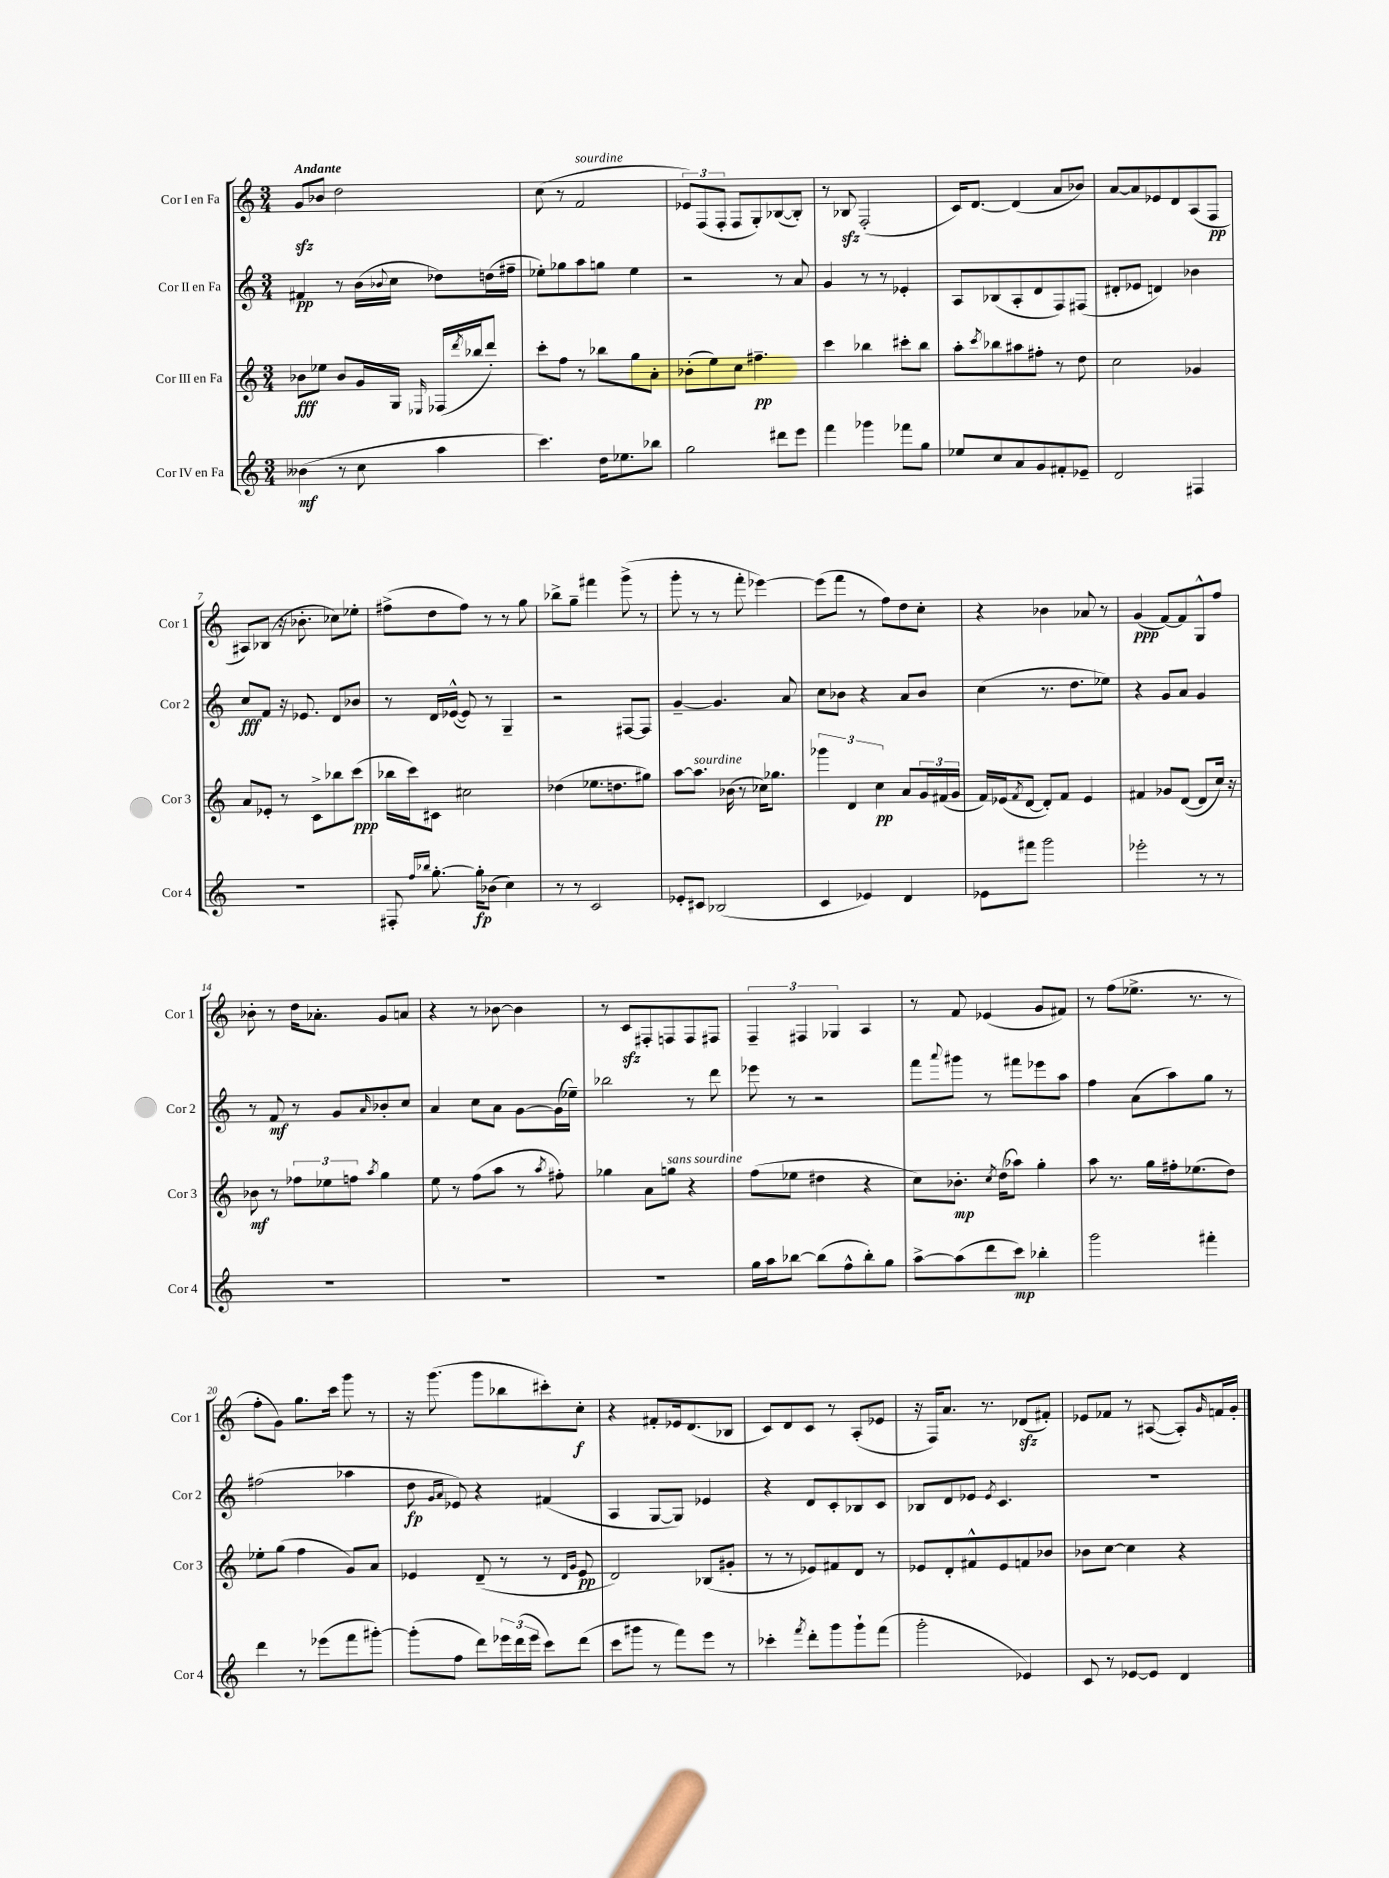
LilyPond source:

<<
\new StaffGroup <<
\new Staff = "s0" \with { instrumentName = "Cor I en Fa" shortInstrumentName = "Cor 1" } {
    \clef treble \key c \major \numericTimeSignature \time 3/4 \tempo "Andante"
    g'8\sfz bes'8 d''2 |
    c''8( r8 f'2^\markup { \italic "sourdine" } |
    \tuplet 3/2 { ees'8) f8( f8-. } f8 g8-.) bes8~( bes8-.) |
    r8 bes8\sfz f2-.( |
    c'16) d'8.~ d'4( a'8 bes'8) |
    a'8~ a'8 ees'8 d'8 a8( f8\pp |
    ais8) bes8( r16 bes'8.-. ces''8) ees''8-. |
    fis''8->( d''8 fis''8) r8 r8 g''8 |
    bes''8-> g''8-- fis'''4 g'''8->( r8 |
    g'''8-. r8 r8 f'''8-. ees'''4~) |
    ees'''8( f'''8 r8 f''8) d''8 c''8-. |
    r4 bes'4 aes'8 r8 |
    g'4\ppp( f'8~) f'8 g8-^ f''8 |
    bes'8-. r8 d''16 aes'8.-. g'8 a'8 |
    r4 r8 bes'8~ bes'4 |
    r8 c'8\sfz fis8-. f8 f8 fis8 |
    \tuplet 3/2 { f4-- fis4 ges4 } a4 |
    r8 f'8 ees'4( g'8 fis'8) |
    r8 f''8( ees''8.-> r8. r8 |
    f''8-. g'8) g''8. c'''16 g'''8 r8 |
    r16 g'''8.( g'''8 bes''8 cis'''8-.) c''8-.\f |
    r4 fis'8-. ees'16 d'8.( bes8 |
    c'8) d'8 c'8 r8 a8-.( ees'8 |
    r16 f16) a'8. r8. des'8\sfz( fis'8-.) |
    ees'8 fes'8 r8 ais8~( ais8-.) \grace { g'16 } f'16 g'16-. \bar "|." |
}
\new Staff = "s1" \with { instrumentName = "Cor II en Fa" shortInstrumentName = "Cor 2" } {
    \clef treble \key c \major \numericTimeSignature \time 3/4
    fis'4\pp r8 b'16( \appoggiatura { bes'8 } c''16 des''8) d''16( fis''16-- |
    ees''8-.) ges''8 a''8 g''8 ees''4 |
    r2 r8 a'8 |
    g'4 r8 r8 ees'4-. |
    a8 bes8( a8-. d'8 f8) fis8( |
    dis'8-. ees'8 d'4) bes'4 |
    c''8\fff f'8 r16 ees'8. d'8 bes'8 |
    r8 d'16 ees'16~-^( ees'8) r8 g4-- |
    r2 fis8~ fis8 |
    g'4~-- g'4. a'8 |
    c''8 bes'8 r4 a'8 bes'8 |
    c''4( r8. d''8. ees''8) |
    r4 g'8 a'8 g'4 |
    r8 f'8\mf r8 g'8 \grace { a'16 } bes'8-. c''8 |
    a'4 c''8 a'8 g'8~ g'16( ees''16--) |
    bes''2 r8 d'''8 |
    ees'''8 r8 r2 |
    f'''8 \appoggiatura { a'''8 } gis'''8 r8 fis'''8 ees'''8 a''8 |
    f''4 a'8( a''8) g''8 r8 |
    fis''2( aes''4 |
    d''8\fp \grace { g'16 a'16 } ees'8) r4 fis'4( |
    a4 g8~ g8) ees'4 |
    r4 d'8 c'8-. bes8 c'8 |
    bes8 d'8 ees'8 \acciaccatura { ees'8 } c'4. |
    R2. \bar "|." |
}
\new Staff = "s2" \with { instrumentName = "Cor III en Fa" shortInstrumentName = "Cor 3" } {
    \clef treble \key c \major \numericTimeSignature \time 3/4
    bes'8\fff ees''8 bes'8 g'16 g16 \grace { ees16 } fes16( \acciaccatura { d'''8 } bes''16 d'''8-.) |
    c'''8-. f''8 r8 bes''8 g''8 a'8-. |
    bes'8-.( e''8) c''8 fis''4.--\pp |
    c'''4 bes''4 cis'''8-. bes''8 |
    a''8-. \acciaccatura { c'''8 } bes''8 ais''8 fis''8-. r8 d''8 |
    c''2 ges'4 |
    a'8 ees'8-. r8 c'8-> bes''8 c'''8\ppp( |
    bes''16 c'''16) cis'8 cis''2 |
    des''4( ees''8. d''8. gis''8) |
    a''8~ a''8.^\markup { \italic "sourdine" } bes'16( r8 ces''16) ges''8. |
    \tuplet 3/2 { ges'''4 d'4 c''4\pp } a'8 \tuplet 3/2 { g'16 fis'16( g'16 } |
    f'16) ees'16( \acciaccatura { f'8 } d'8~ d'8-.) f'8 ees'4 |
    fis'4 ges'8 d'8~( d'8 c''16) r16 |
    bes'8\mf r8 \tuplet 3/2 { fes''8 ees''8 f''8 } \acciaccatura { a''8 } g''4 |
    e''8 r8 f''8( a''8 r8 \acciaccatura { a''8 } fis''8-.) |
    ges''4 a'8 g''8^\markup { \italic "sans sourdine" } r4 |
    f''8( ees''8 dis''4 r4 |
    c''8) bes'8.-.\mp \acciaccatura { c''8 } d''16( aes''8) g''4-. |
    a''8 r8. g''16 fis''16-. ees''8.( d''8) |
    ees''8-. g''8( f''4 g'8) a'8 |
    ees'4 d'8--( r8 r8 \grace { d'16 g'16 } ees'8\pp |
    d'2) bes8( gis'8-. |
    r8 r8 ees'8) fis'8 d'8 r8 |
    ees'8 d'8-. fis'8-^ ees'8 f'8 bes'8 |
    bes'8 c''8~ c''4 r4 \bar "|." |
}
\new Staff = "s3" \with { instrumentName = "Cor IV en Fa" shortInstrumentName = "Cor 4" } {
    \clef treble \key c \major \numericTimeSignature \time 3/4
    beses'4\mf( r8 c''8 a''4 |
    c'''4.) d''16 ees''8. bes''8 |
    g''2 dis'''8 e'''8 |
    f'''4 ges'''4 fes'''8 g''8 |
    ees''8 c''8 a'8 g'8 fis'8-. ees'8-- |
    d'2 fis4 |
    R2. |
    fis8-. \grace { f''16 bes''16 } g''8.~-. g''16-.\fp bes'8( c''4) |
    r8 r8 c'2 |
    ees'8-. cis'8 bes2( |
    c'4 ees'4) d'4 |
    ees'8 fis'''8 g'''2 |
    ees'''2-. r8 r8 |
    R2. |
    R2. |
    R2. |
    g''16 a''16 bes''8~ bes''8( f''8-^ bes''8-.) g''8 |
    a''8~-> a''8( d'''8 c'''8\mp) bes''4-. |
    g'''2 fis'''4-. |
    d'''4 r8 ees'''8( f'''8 gis'''8~-.) |
    gis'''8-.( f''8 d'''8) \tuplet 3/2 { ees'''16 d'''16( ees'''16 } c'''8) d'''8( |
    c'''8 gis'''8 r8 f'''8) e'''8 r8 |
    ces'''4-. \acciaccatura { f'''8 } d'''8-. g'''8 g'''8-! f'''8( |
    g'''2-. ees'4) |
    c'8 r8 ees'8~ ees'8 d'4 \bar "|." |
}
>>
>>
